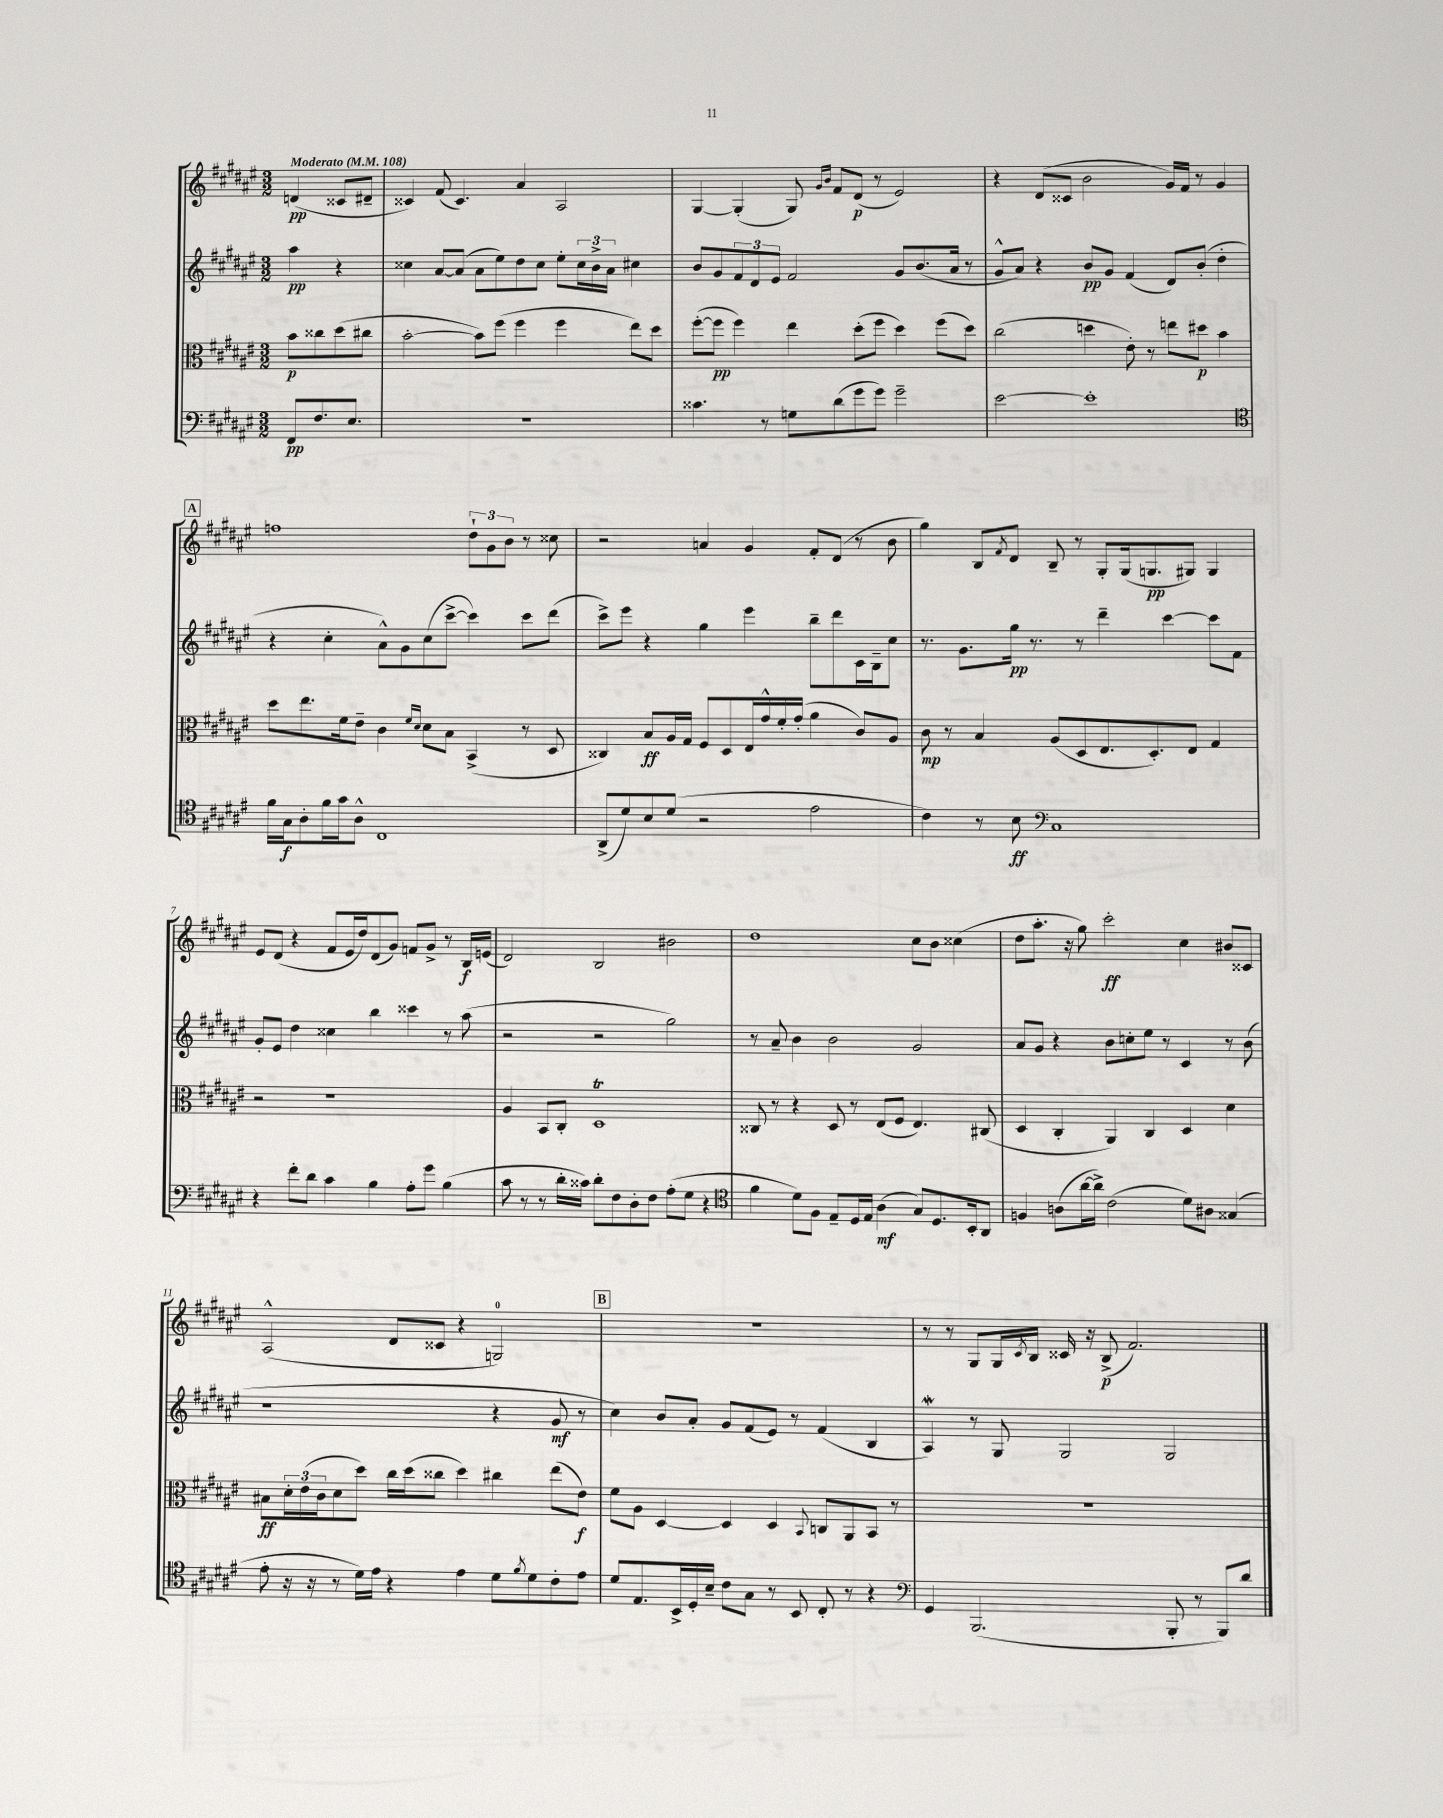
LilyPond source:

<<
\new StaffGroup <<
\new Staff = "s0" {
    \clef treble \key fis \major \numericTimeSignature \time 3/2 \partial 2 \tempo "Moderato" 4 = 108
    d'4\pp( cisis'8 dis'8-- |
    cisis'4) fis'8( cisis'4.) ais'4 ais2 |
    gis4~ gis4-.( gis8) \grace { gis'16 b'16 } fis'8 dis'8\p( r8 eis'2) |
    r4 dis'8( cisis'8 b'2 gis'16) fis'16 r8 gis'4 |
    \mark \markup { \box "A" } f''1 \tuplet 3/2 { dis''8-! gis'8 b'8 } r8 cisis''8 |
    r2 a'4 gis'4 fis'8-. dis'8( r8 b'8 |
    gis''4) b8 \acciaccatura { fis'8 } dis'8 b8-- r8 gis8-. gis16( g8.\pp gis8) gis4 |
    eis'8 dis'8( r4 fis'8 eis'16 dis''16) dis'8( gis'8) f'8 gis'8-> r8 b16\f e'16( |
    dis'2) b2 bis'2 |
    dis''1 cis''8 b'8 cisis''4( |
    dis''8 ais''8.-. r16 gis''8) cis'''2-.\ff cis''4 bis'8 cisis'8 |
    ais2-^( dis'8 cisis'8 r4 g2-0) |
    \mark \markup { \box "B" } R1. |
    r8 r8 gis8 gis16 \acciaccatura { cis'8 } b16 cisis'16 r16 b8->\p( fis'2.) \bar "|." |
}
\new Staff = "s1" {
    \clef treble \key fis \major \numericTimeSignature \time 3/2 \partial 2
    ais''4\pp r4 |
    cisis''4 ais'8~ ais'8( ais'8 eis''8) dis''8 cisis''8 eis''8-. \tuplet 3/2 { cisis''16 b'16-> ais'16 } cis''4 |
    b'8 gis'8 \tuplet 3/2 { fis'8 dis'8 eis'8 } fis'2 gis'8 b'8.( ais'16 r8 |
    gis'8-^ ais'8) r4 b'8\pp gis'8 fis'4( dis'8) b'8-.( dis''4-. |
    \mark \markup { \box "A" } r4 cis''4-. ais'8-^) gis'8 cis''8( cis'''8~-> cis'''4) cis'''8 dis'''8( |
    cis'''8->) eis'''8 r4 gis''4 eis'''4 b''8-- dis'''8 cis'16 b16-- cis''8 |
    r8. gis'8. gis''16\pp r8. r8 dis'''4-- cis'''4~ cis'''8 fis'8 |
    gis'8-. eis'8 dis''4 cisis''4 b''4 cisis'''4 r8 ais''8( |
    r2 r2 gis''2) |
    r8 ais'8-- b'4 b'2 gis'2 |
    ais'8 gis'8 r4 b'8 c''8-. eis''8 r8 cis'4 r8 b'8( |
    r1 r4 gis'8\mf r8 |
    \mark \markup { \box "B" } cis''4) b'8 ais'8-. gis'8 fis'8( eis'8) r8 fis'4( b4 |
    ais4\mordent) r8 gis8 gis2 gis2 \bar "|." |
}
\new Staff = "s2" {
    \clef alto \key fis \major \numericTimeSignature \time 3/2 \partial 2
    b'8\p cisis''8 dis''8( cis''8 |
    b'2~-. b'8) fis''8( fis''4 fis''4 eis''8) dis''8 |
    fis''8~-.( fis''8\pp fis''4) eis''4 dis''8-.( fis''8 dis''4) fis''8( dis''8) |
    cis''2( d''4 eis'8-.) r8 e''8 dis''8\p b'4 |
    \mark \markup { \box "A" } dis''8 eis''8. fis'16 eis'8-- cis'4 \grace { fis'16 dis'16 } dis'8 b8 b,4->( r8 dis8 |
    cisis4) b8\ff ais16 gis16 fis8 dis8 eis16 gis'16-^ fis'16-. gis'16-.( ais'4 cis'8) ais8 |
    cis'8\mp r8 b4 ais8( dis8 eis8. dis8.-.) eis8 gis4 |
    r2 r1 |
    ais4 b,8 cis8-. dis1\trill |
    cisis8 r8 r4 dis8 r8 eis8( fis8 eis4.) cis8( |
    dis4 cis4-. ais,4) cis4 dis4 dis'4 |
    bis8\ff \tuplet 3/2 { dis'16-. eis'16( cis'16 } dis'8 dis''8) cis''16 dis''16( cisis''8 dis''4) cis''4 eis''8( eis'8\f) |
    \mark \markup { \box "B" } fis'8 ais8 dis4~ dis4 dis4 \appoggiatura { b,8 } c8 ais,8 b,8 r8 |
    R1. \bar "|." |
}
\new Staff = "s3" {
    \clef bass \key fis \major \numericTimeSignature \time 3/2 \partial 2
    fis,8\pp fis8. eis8. |
    R1. |
    cisis'4. r8 g8 dis'8( gis'8 gis'8) gis'2-- |
    eis'2~ eis'1-. |
    \mark \markup { \box "A" } \clef tenor fis'16 gis16\f ais8-. fis'16 gis'16 ais8-^ cis1 |
    ais,8->( dis'8) b8 dis'8( r2 eis'2 |
    cis'4) r8 b8\ff \clef bass cis1 |
    r4 fis'8-. dis'8 cis'4 b4 ais8-. gis'8 b4( |
    cis'8 r8 r8 dis'16-. cisis'16) dis'8-. fis8 dis8-. fis8 ais8-.( gis8 r4 |
    \clef tenor fis'4 dis'8) fis8 eis8-- dis16 eis16 ais4\mf( gis8) dis8. b,16-. ais,8 |
    f4 a8( ais'16~ ais'16->) cis'2( dis'8) ais8 gisis4( |
    eis'8-. r16 r16 r8 dis'16) eis'16 r4 eis'4 dis'8 \acciaccatura { fis'8 } dis'8 cis'8-. eis'8 |
    \mark \markup { \box "B" } dis'8 eis8. b,16-> dis16-. b16-- cis'8 gis8 r8 b,8 cis8-. r8 r4 |
    \clef bass gis,4 b,,2.( b,,8-. r8 b,,8) dis'8 \bar "|." |
}
>>
>>
